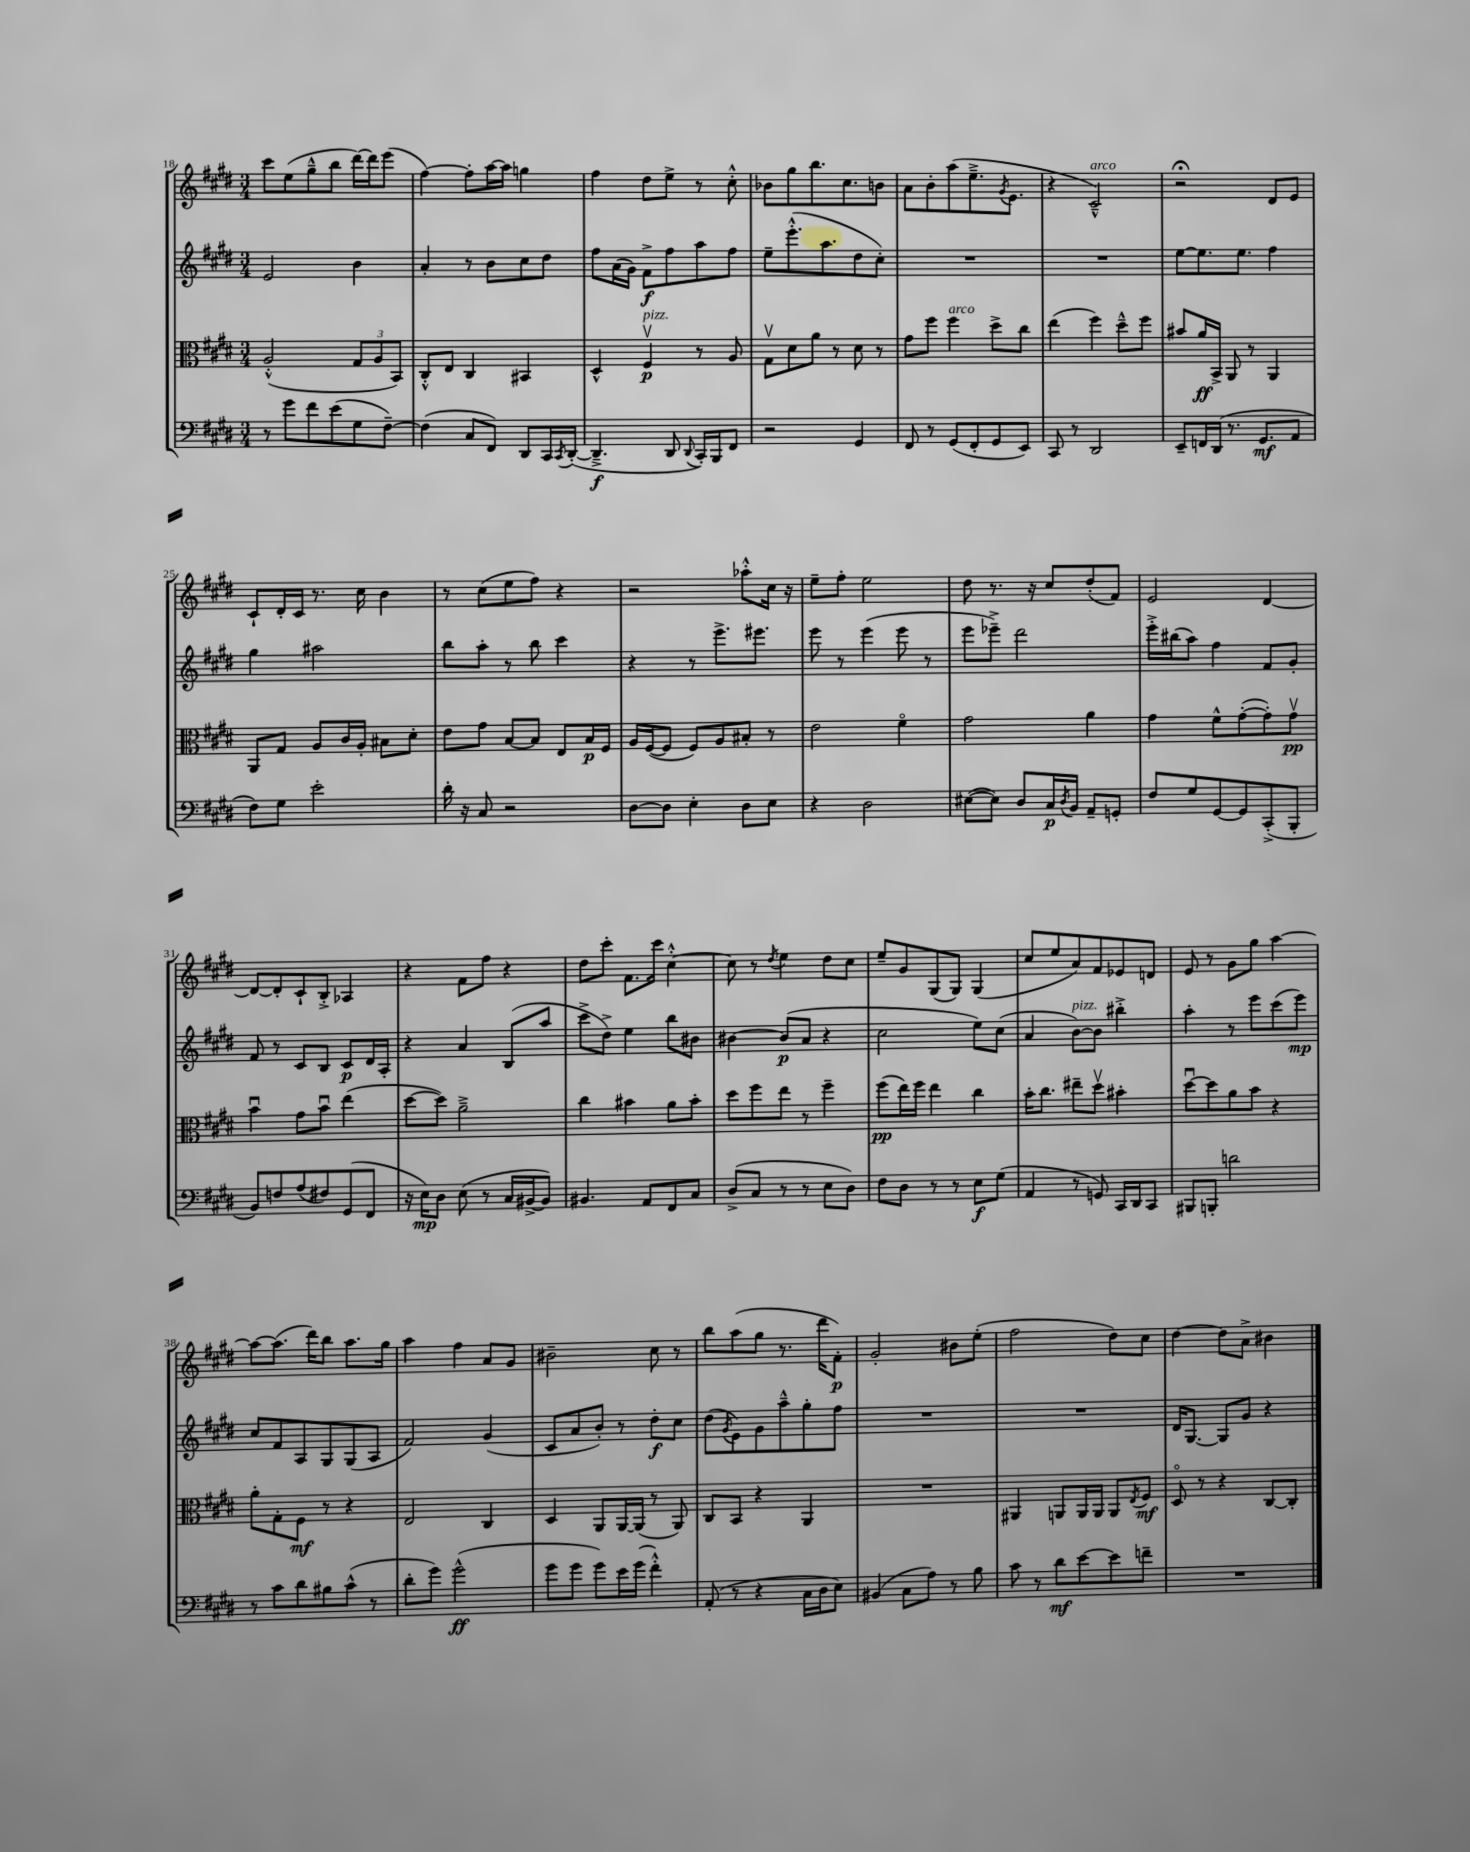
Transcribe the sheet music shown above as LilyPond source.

<<
\new StaffGroup <<
\new Staff = "s0" {
    \clef treble \key e \major \numericTimeSignature \time 3/4
    cis'''8 e''8( gis''8---^ b''8 dis'''16~) dis'''16 e'''8( |
    fis''4~) fis''8-. a''16~ a''16 g''4 |
    fis''4 dis''8 e''8-> r8 cis''8-.-^ |
    bes'8 gis''8 b''8. cis''8. b'8 |
    a'8 b'8-. a''8( e''8.---> \acciaccatura { gis'8 } e'8. |
    r4 cis'2---^^\markup { \italic "arco" }) |
    r2\fermata dis'8 e'8 |
    cis'8-! dis'16-. cis'16 r8. cis''16 b'4 |
    r8 cis''8( e''8 fis''8) r4 |
    r2 aes''8-.-^ cis''16 r16 |
    e''8-- fis''8-. e''2 |
    dis''8 r8. r16 cis''8 dis''8-.( fis'8) |
    e'2 dis'4~ |
    dis'8~ dis'8-. cis'8-! b8-.-> aes4 |
    r4 fis'8 fis''8 r4 |
    dis''8 cis'''8-. fis'8. cis'''16 cis''4~-.-^ |
    cis''8 r8 \acciaccatura { dis''8 } e''4 dis''8 cis''8 |
    e''8-- gis'8 gis8( gis8) gis4( |
    cis''8 e''8 a'8) fis'8 ees'8 d'8 |
    e'8 r8 gis'8 gis''8 a''4~ |
    a''8~ a''8.( dis'''16) b''8 a''8. gis''16 |
    a''4 fis''4 a'8 gis'8 |
    bis'2-- cis''8 r8 |
    b''8 a''8( gis''8 r8. dis'''16 fis'8-.\p) |
    gis'2-. bis'8 e''8-.( |
    fis''2 dis''8) cis''8 |
    dis''4~ dis''8 a'8-> bis'4 \bar "|." |
}
\new Staff = "s1" {
    \clef treble \key e \major \numericTimeSignature \time 3/4
    e'2 b'4 |
    a'4-. r8 b'8 cis''8 dis''8 |
    fis''8 a'16( gis'16) fis'8->\f fis''8 a''8 fis''8 |
    e''8-- e'''8.-.-^( a''8. dis''8 cis''8-.) |
    R2. |
    R2. |
    e''8~ e''8. e''8. fis''4 |
    gis''4 ais''2 |
    b''8 a''8-. r8 b''8 cis'''4 |
    r4 r8 e'''8.-> eis'''8. |
    e'''8 r8 e'''4( e'''8 r8 |
    e'''8 ees'''8--->) dis'''2 |
    e'''16-.-> bis''16( a''8) fis''4 fis'8 gis'8-. |
    fis'8 r8 cis'8 b8 cis'8\p dis'16 a16-. |
    r4 a'4 b8( a''8 |
    cis'''8-> dis''8->) e''4 b''8 bis'8 |
    bis'4~ bis'8\p( a'8 r4 |
    cis''2 e''8) cis''8( |
    a'4 b'8~^\markup { \italic "pizz." }) b'8 bis''4-.-> |
    a''4-. r8 e'''8 cis'''8( e'''8\mp) |
    cis''8 fis'8 a8 gis8 gis8( a8 |
    fis'2) gis'4( |
    cis'8 a'8 b'8-.) r8 dis''8-.\f cis''8 |
    dis''8( \acciaccatura { gis'8 } e'8) gis'8 a''8---^ gis''8-. fis''8 |
    R2. |
    R2. |
    dis'16 gis8.~ gis8 gis'8 r4 \bar "|." |
}
\new Staff = "s2" {
    \clef alto \key e \major \numericTimeSignature \time 3/4
    a2-.-^( \tuplet 3/2 { gis8 a8 b,8) } |
    cis8-.-^ e8 cis4 bis,4 |
    dis4-^ fis4\upbow\p^\markup { \italic "pizz." } r8 a8 |
    gis8\upbow dis'8 a'8 r8 dis'8 r8 |
    gis'8 fis''8 fis''4^\markup { \italic "arco" } dis''8-> cis''8 |
    e''4( fis''4) dis''8---^ fis''8 |
    bis'8 a'16\ff b,16-> a,8 r8 a,4 |
    a,8 gis8 a8 cis'16 a16-. bis8 dis'8-. |
    e'8 gis'8 b8~ b8 e8 b16\p fis16 |
    a16 fis16~( fis8 fis8) a8 bis8-. r8 |
    e'2 fis'4\flageolet |
    gis'2 a'4 |
    gis'4 fis'8-^ gis'8~-.( gis'8-.) gis'8\upbow\pp |
    b'4\downbow gis'8 b'8\downbow e''4( |
    dis''8~ dis''8) a'2---> |
    cis''4 bis'4 a'8 bis'8-. |
    dis''8 fis''8 e''8 r8 fis''4-- |
    fis''8\pp( e''16) fis''16 e''4 cis''4 |
    b'16-. cis''8. eis''8-- dis''8\upbow bis'4-. |
    dis''8~\downbow dis''8 a'8 b'8 r4 |
    a'8-. gis8-. fis8\mf r8 r4 |
    e2 cis4 |
    dis4 a,8 a,16~ a,16( r8 a,8) |
    cis8 b,8 r4 a,4 |
    R2. |
    ais,4 a,8 a,16 a,16 a,8 \acciaccatura { e8 } fis8\mf |
    dis8\flageolet r8 r4 cis8~ cis8-. \bar "|." |
}
\new Staff = "s3" {
    \clef bass \key e \major \numericTimeSignature \time 3/4
    r8 gis'8 fis'8 e'8( gis8 fis8~--) |
    fis4( cis8 fis,8) dis,8 cis,16 \acciaccatura { cis,8 } dis,16~-.( |
    dis,4.--->\f dis,8 \appoggiatura { dis,8 } cis,16-.) b,,16 fis,8 |
    r2 gis,4 |
    fis,8 r8 gis,8( fis,8-. gis,8 e,8) |
    cis,8 r8 dis,2 |
    e,8-- f,16 dis,16( r8. gis,8.\mf a,8 |
    fis8) gis8 e'2-. |
    dis'16-. r16 cis8 r2 |
    dis8~ dis8 e4-. dis8 e8 |
    r4 dis2 |
    eis8~( eis8) dis8 cis16\p \acciaccatura { dis8 } b,16 a,8-- g,8-. |
    fis8 gis8 gis,8~ gis,8 cis,8-.->( b,,8-. |
    b,8) f8 a8( fis8) gis,8( fis,8 |
    r16 e16\mp) dis8 e8( r8 cis16 bis,16~-> bis,8) |
    bis,4. a,8 fis,8 cis8 |
    dis8->( cis8 r8 r8 e8 dis8) |
    fis8 dis8 r8 r8 e8\f gis8( |
    a,4 r8 g,8) cis,16 dis,16 cis,8 |
    bis,,8 b,,8-. d'2 |
    r8 cis'8 dis'8 bis8 cis'8-^( r8 |
    dis'8-. gis'8) gis'2-^\ff( |
    gis'8 gis'8 gis'8) e'16 gis'16( fis'4-.-^) |
    a,8-.( r8 r4 cis16 dis16 e8) |
    bis,4( cis8 a8) r8 b8 |
    cis'8 r8 dis'8\mf e'8~ e'8 f'8-- |
    R2. \bar "|." |
}
>>
>>
\layout { \context { \Score currentBarNumber = #18 } }
